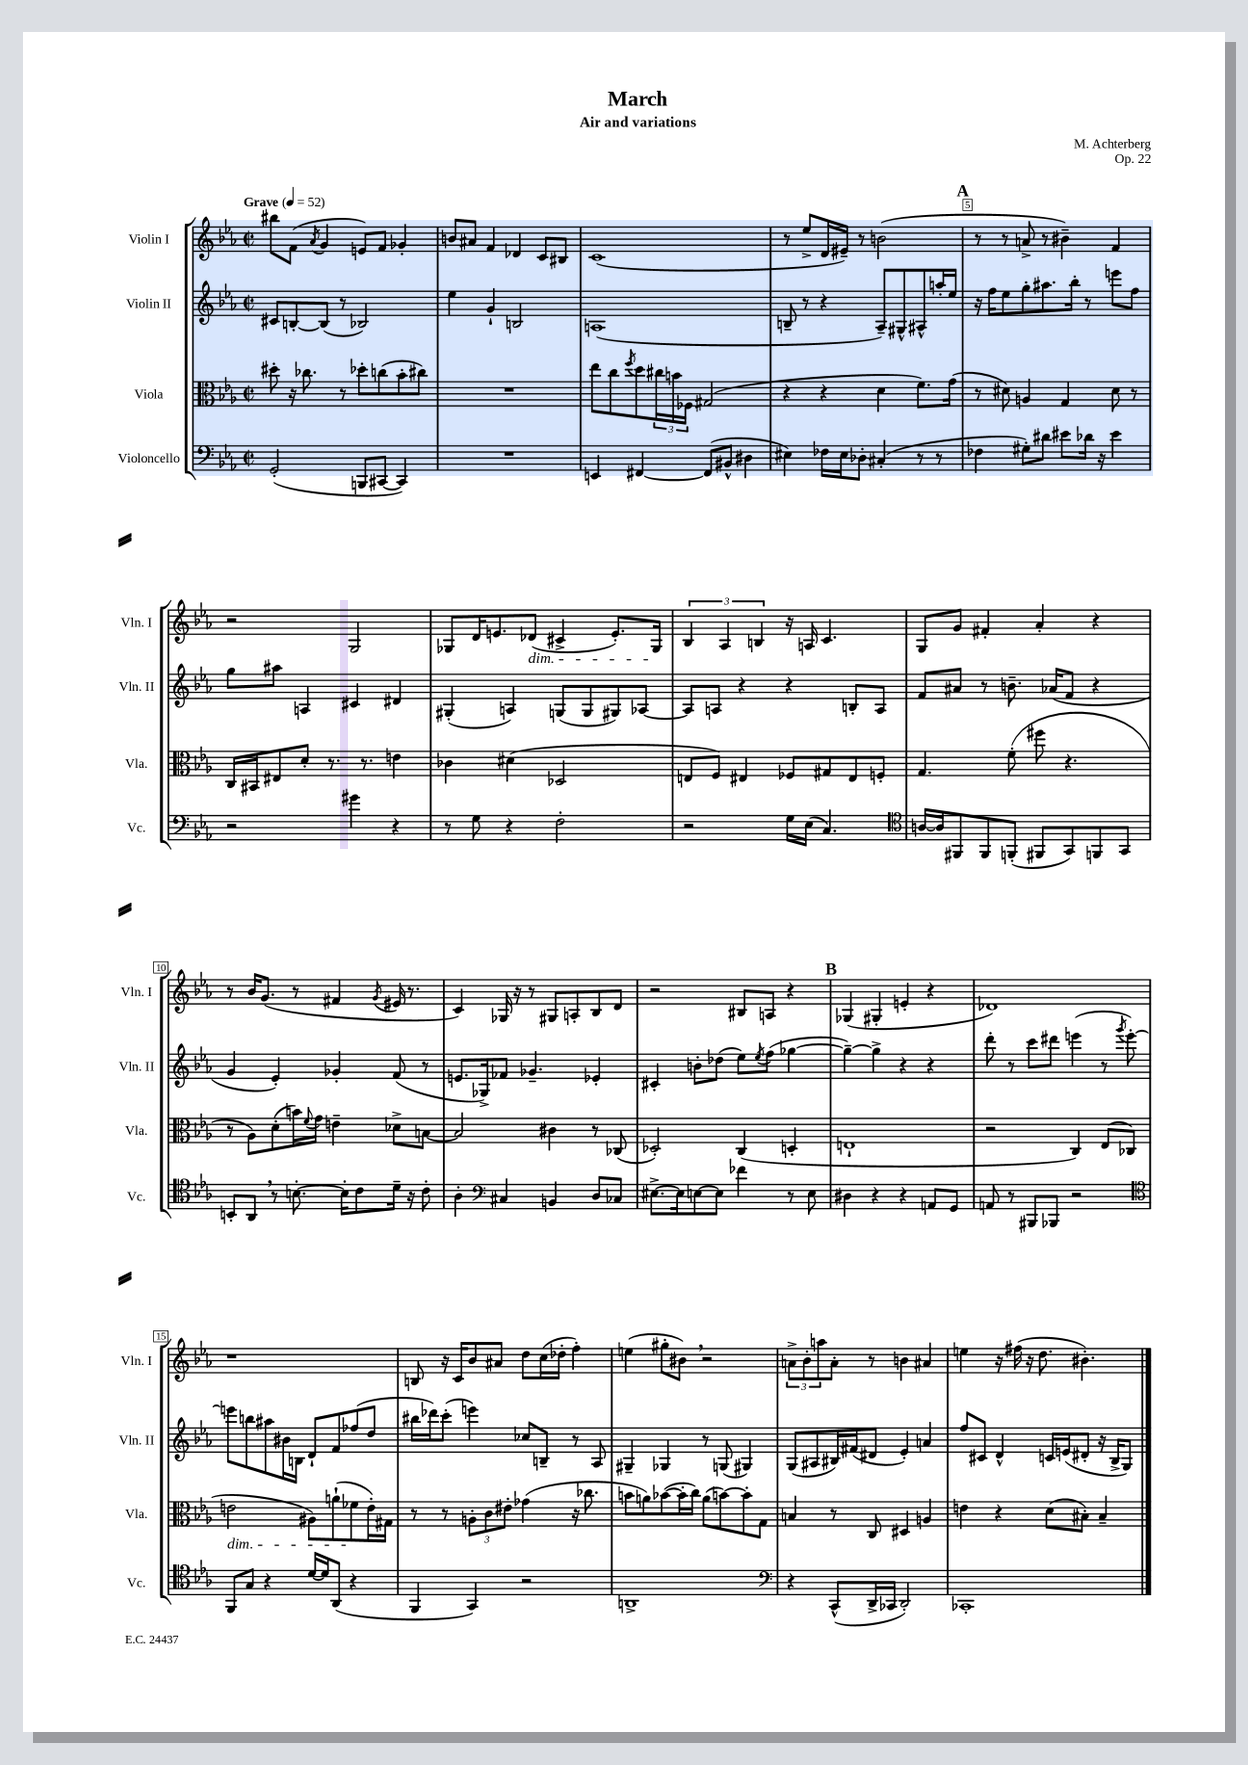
\header { title = "March" composer = "M. Achterberg" subtitle = "Air and variations" opus = "Op. 22" }
<<
\new StaffGroup <<
\new Staff = "s0" \with { instrumentName = "Violin I" shortInstrumentName = "Vln. I" } {
    \clef treble \key ees \major \defaultTimeSignature \time 2/2 \tempo "Grave" 4 = 52
    bis''8 f'8( \acciaccatura { aes'8 } g'4 e'8) f'8 ges'4-. |
    b'8 ais'8 f'4 des'4 c'8 bis8 |
    c'1( |
    r8 ees''8-> d'16 eis'16--) r8 b'2( |
    \mark \markup { \bold "A" } r8 r8 a'8-> r8 bis'4--) f'4 |
    r2 g2 |
    ges8 d'16 e'8. des'8\dim( cis'4-> e'8.-.) ges16\! |
    \tuplet 3/2 { bes4 aes4 b4 } r16 a16 c'4. |
    g8 g'8 fis'4-. aes'4-. r4 |
    r8 bes'16 g'8.( r8 fis'4 \acciaccatura { g'8 } eis'16 r8. |
    c'4) ges16 r16 r8 gis8 a8-. bes8 d'8 |
    r2 bis8 a8 r4 |
    \mark \markup { \bold "B" } ges4( gis4-. e'4-. r4 |
    des'1) |
    r1 |
    b8 r16 c'16 bes'8 ais'8 d''8 c''16( des''16-. f''4-.) |
    e''4( gis''8-. bis'8) \breathe r2 |
    \tuplet 3/2 { a'8-> bes'8-. a''8 } a'8-. r8 b'4 ais'4 |
    e''4 r16 fis''16( r16 d''8. bis'4.-.) \bar "|." |
}
\new Staff = "s1" \with { instrumentName = "Violin II" shortInstrumentName = "Vln. II" } {
    \clef treble \key ees \major \defaultTimeSignature \time 2/2
    cis'8 b8~-. b8( r8 bes2) |
    ees''4 g'4-! b2 |
    a1( |
    b8-- r8 r4 aes8--) gis8-^ ais8-^ a''16-. ees''16 |
    \mark \markup { \bold "A" } r16 f''16 ees''8 g''8-. ais''8. bes''16-. r8 e'''8 f''8 |
    g''8 ais''8 a4 cis'4 dis'4 |
    gis4-.( a4) g8( g8 gis8) aes8~ |
    aes8 a8 r4 r4 b8-. a8 |
    f'8 ais'8 r8 b'8.-- aes'16( f'8 r4 |
    g'4 ees'4-.) ges'4-. f'8( r8 |
    e'8. ges16->) fes'8 ges'4.-- ees'4-. |
    cis'4-. b'8-. des''8( ees''8) \acciaccatura { ees''8 } f''8( ges''4~ |
    \mark \markup { \bold "B" } ges''4~--) ges''4-> r4 r4 |
    d'''8-. r8 c'''8 dis'''8 e'''4( r8 \acciaccatura { g'''8 } e'''8~-.) |
    e'''8 b''8 ais''8 bis'16 b16 d'8-! f'8 fes''8( d''8 |
    bis''16 des'''16) c'''8-.( e'''4) ces''8 b8-- r8 aes8 |
    gis4-- ges4 r8 g8( gis4) |
    g8( ais8 bis16) fis'16( dis'8 ees'4-.) a'4 |
    f''8 cis'8 d'4-^ c'16 e'16( dis'8-. r16 bes16-> g8) \bar "|." |
}
\new Staff = "s2" \with { instrumentName = "Viola" shortInstrumentName = "Vla." } {
    \clef alto \key ees \major \defaultTimeSignature \time 2/2
    dis''8-. r16 ces''8. r8 des''8-. c''8( bes'8-. cis''8) |
    R1 |
    ees''8 c''8 \acciaccatura { f''8 } d''8 \tuplet 3/2 { cis''16 b'16 fes16 } gis2( |
    r4 r4 d'4 f'8.) g'16( |
    \mark \markup { \bold "A" } r8 dis'8) a4 g4 dis'8 r8 |
    c16 bis,16 eis8 d'8-. r8. r8. e'4 |
    ces'4 dis'4( des2 |
    e8 f8) eis4 fes8 gis8 eis8 f8-. |
    g4. f'8-.( fis''8 r4. |
    r8 aes8) d'8-.( b'16) \appoggiatura { f'8 } g'16 e'4-- des'8-> b8~ |
    b2 cis'4 r8 ces8( |
    des2-.) c4( d4-. |
    \mark \markup { \bold "B" } e1-! |
    r2 c4) ees8( ces8 |
    e'2\dim ais8) a'8-!( fes'8\! e'16-.) gis16 |
    r8 r8 \tuplet 3/2 { a8-. c'8 eis'8-. } ges'4( r16 ces''8. |
    b'8 a'8) bes'8~( bes'16-. c''16) a'8( b'8~) b'8-. g8 |
    b4 r8 c8 dis4 a4 |
    e'4 r4 d'8( bis8-.) bis4-- \bar "|." |
}
\new Staff = "s3" \with { instrumentName = "Violoncello" shortInstrumentName = "Vc." } {
    \clef bass \key ees \major \defaultTimeSignature \time 2/2
    g,2-.( b,,8 cis,8~ cis,4) |
    R1 |
    e,4 fis,4~ fis,8( bis,8-^ dis4 |
    eis4) fes16 eis16 des8-. cis4-.( r8 r8 |
    \mark \markup { \bold "A" } fes4 gis8-.) dis'8 eis'8 des'16 r16 eis'4 |
    r2 gis'4 r4 |
    r8 g8 r4 f2-. |
    r2 g16 ees16( c4.) |
    \clef tenor a16~ a16 fis,8 fis,8 f,8-.( fis,8 g,8) f,8 g,8 |
    b,8-. aes,8 \breathe r8 b8.~-. b16-. c'8 d'16-- r16 c'8-. |
    aes4-. \clef bass cis4 b,4 d8 ces8 |
    eis8.~-> eis16 e8~ e8 fes'4 r8 e8 |
    \mark \markup { \bold "B" } dis4 r4 r4 a,8 g,8 |
    a,8 r8 bis,,8 bes,,8 r2 |
    \clef tenor f,8 g8 r4 d'16~ d'16 aes,8( r4 |
    f,4 g,4) r2 |
    a,1-> |
    \clef bass r4 c,8-^( d,16-> ces,16 d,2-.) |
    ces,1-. \bar "|." |
}
>>
>>
\layout { \context { \Score \override BarNumber.break-visibility = ##(#f #t #t) barNumberVisibility = #(every-nth-bar-number-visible 5) \override BarNumber.stencil = #(make-stencil-boxer 0.1 0.3 ly:text-interface::print) } }
